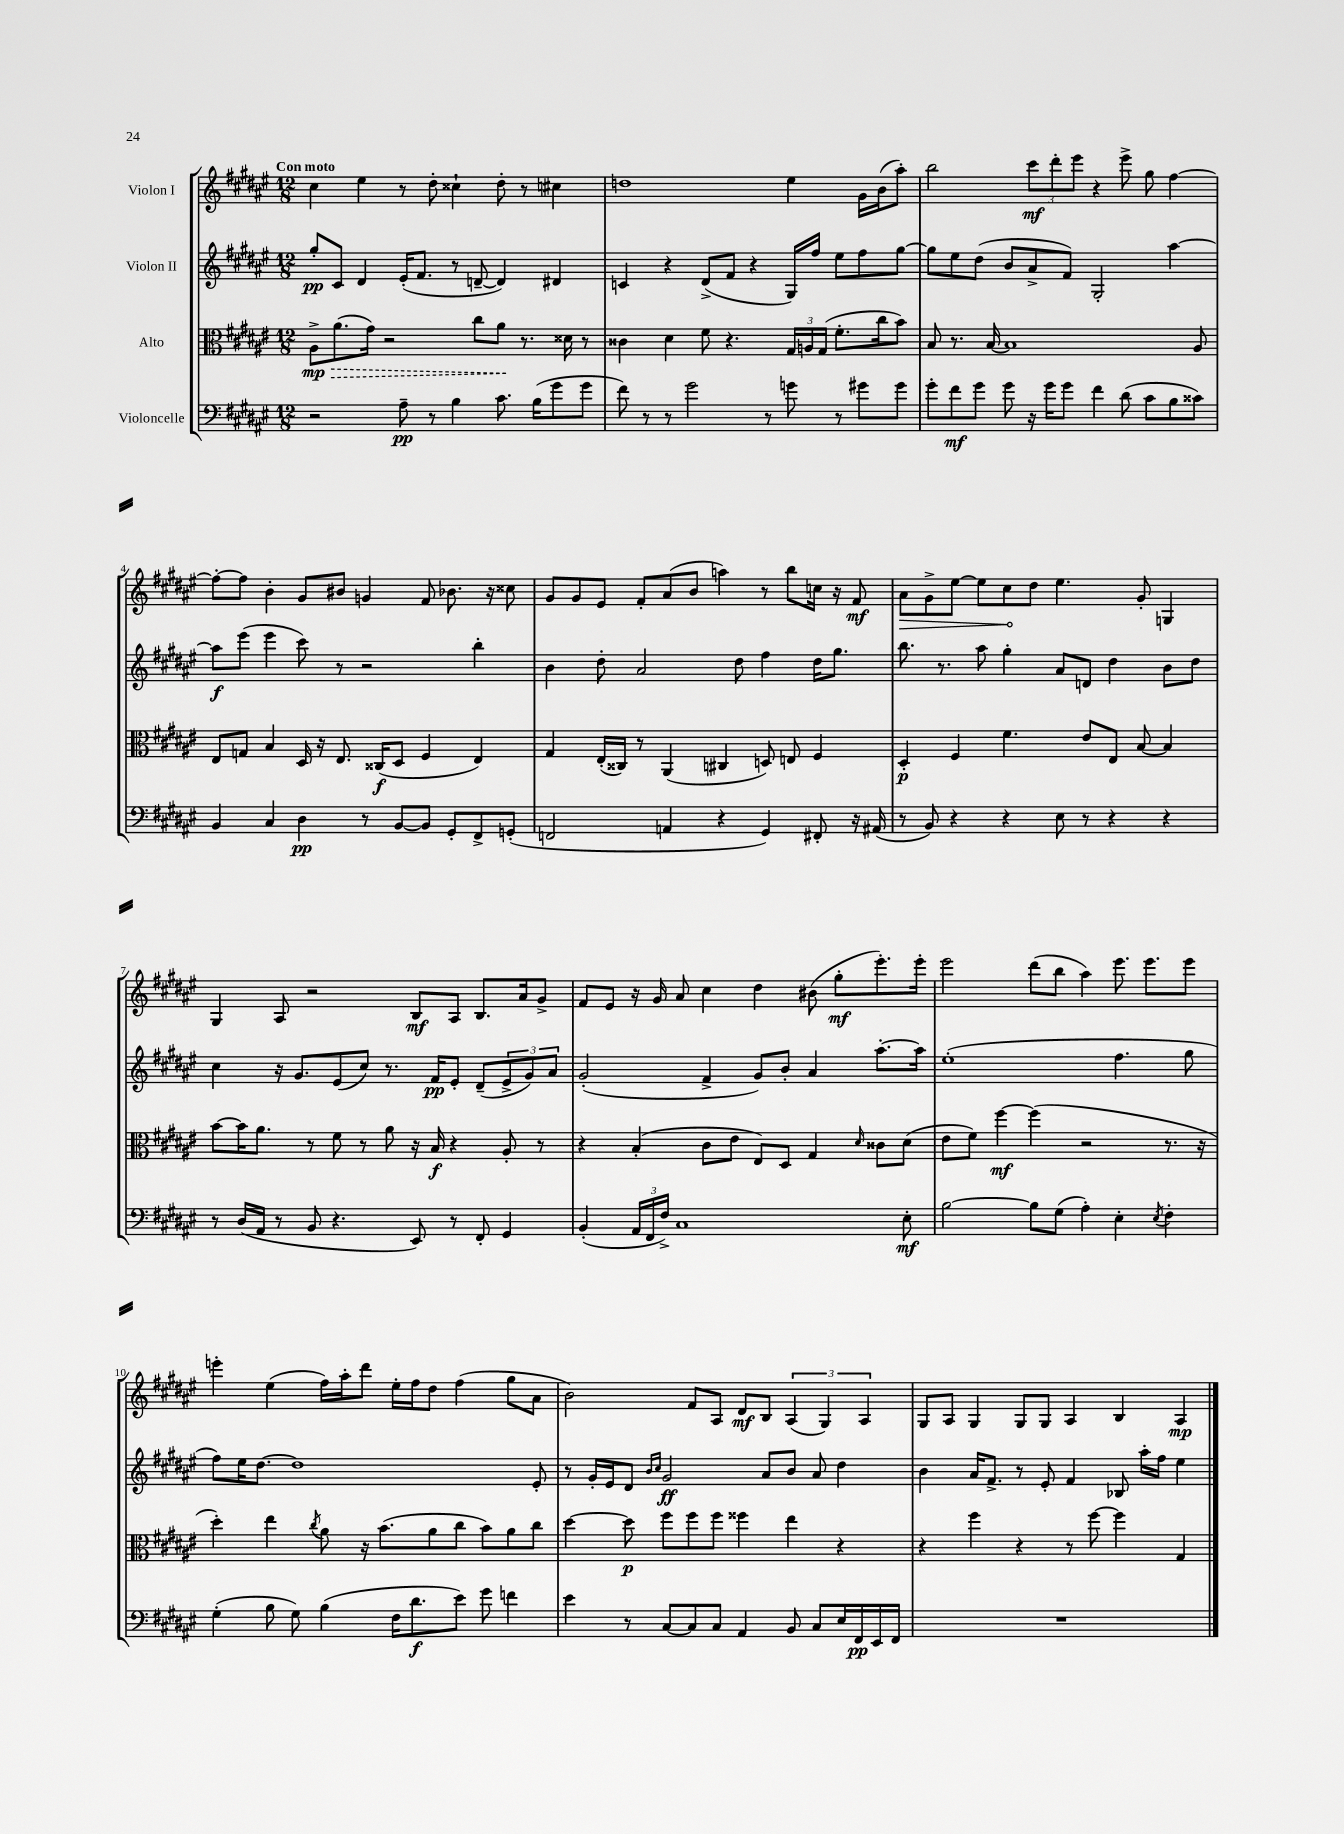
<<
\new StaffGroup <<
\new Staff = "s0" \with { instrumentName = "Violon I" } {
    \clef treble \key fis \major \numericTimeSignature \time 12/8 \tempo "Con moto"
    cis''4 eis''4 r8 dis''8-. cisis''4-! dis''8-. r8 cis''4 |
    d''1 eis''4 gis'16 b'16( ais''8-.) |
    b''2 \tuplet 3/2 { cis'''8\mf dis'''8-. eis'''8 } r4 eis'''8-> gis''8 fis''4~ |
    fis''8~-. fis''8 b'4-. gis'8 bis'8 g'4 fis'8 bes'8. r16 cisis''8 |
    gis'8 gis'8 eis'8 fis'8-. ais'8( b'8 a''4) r8 b''8 c''16 r16 fis'8\mf |
    \once \override Hairpin.circled-tip = ##t ais'8\> gis'8-> eis''8~ eis''8 cis''8\! dis''8 eis''4. gis'8-. g4 |
    gis4 ais8 r2 b8\mf ais8 b8. ais'16 gis'8-> |
    fis'8 eis'8 r16 gis'16 ais'8 cis''4 dis''4 bis'8( gis''8-.\mf eis'''8.-.) eis'''16-. |
    eis'''2 dis'''8( b''8 ais''4) eis'''8. eis'''8. eis'''8 |
    e'''4-. eis''4( fis''16) ais''16-. dis'''8 eis''16-. fis''16 dis''8 fis''4( gis''8 ais'8 |
    b'2) fis'8 ais8 dis'8\mf b8 \tuplet 3/2 { ais4( gis4) ais4 } |
    gis8 ais8 gis4 gis8 gis8 ais4 b4 ais4\mp \bar "|." |
}
\new Staff = "s1" \with { instrumentName = "Violon II" } {
    \clef treble \key fis \major \numericTimeSignature \time 12/8
    gis''8-.\pp cis'8 dis'4 eis'16-.( fis'8. r8 d'8~-- d'4) dis'4 |
    c'4 r4 dis'8->( fis'8 r4 gis16) fis''16 eis''8 fis''8 gis''8~ |
    gis''8 eis''8 dis''8( b'8 ais'8-> fis'8) gis2-. ais''4~ |
    ais''8\f eis'''8( eis'''4 cis'''8) r8 r2 b''4-. |
    b'4 dis''8-. ais'2 dis''8 fis''4 dis''16 gis''8. |
    b''8. r8. ais''8 gis''4-. ais'8 d'8 dis''4 b'8 dis''8 |
    cis''4 r16 gis'8. eis'8( cis''8) r8. fis'16\pp eis'8-. dis'8--( \tuplet 3/2 { eis'8-> gis'8) ais'8 } |
    gis'2-.( fis'4-> gis'8) b'8-. ais'4 ais''8.~-. ais''16 |
    eis''1-.( fis''4. gis''8 |
    fis''8) eis''16 dis''8.~ dis''1 eis'8-. |
    r8 gis'16-. eis'16 dis'8 \grace { b'16 cis''16 } gis'2\ff ais'8 b'8 ais'8 dis''4 |
    b'4 ais'16 fis'8.-> r8 eis'8-. fis'4 bes8 ais''16-. fis''16 eis''4 \bar "|." |
}
\new Staff = "s2" \with { instrumentName = "Alto" } {
    \clef alto \key fis \major \numericTimeSignature \time 12/8
    \once \override Hairpin.style = #'dashed-line ais8->\mp\> ais'8.( gis'16) r2 cis''8 ais'8\! r8. disis'16 r8 |
    cisis'4 dis'4 fis'8 r4. \tuplet 3/2 { gis16 a16 gis16( } fis'8.-. cis''16 b'8) |
    b8 r8. b16~ b1 ais8 |
    eis8 g8 b4 dis16 r16 eis8. cisis16\f( dis8 fis4 eis4) |
    gis4 eis16-.( cisis16) r8 ais,4( cis4 d8) e8 fis4 |
    dis4-.\p fis4 fis'4. eis'8 eis8 b8~ b4 |
    b'8~ b'16 ais'8. r8 fis'8 r8 ais'8 r16 b16\f r4 ais8-. r8 |
    r4 b4-.( cis'8 eis'8 eis8) dis8 gis4 \grace { dis'16 } cisis'8 dis'8( |
    eis'8 fis'8) fis''4~\mf fis''4( r2 r8. r16 |
    dis''4-.) eis''4 \acciaccatura { cis''8 } ais'8 r16 b'8.( ais'8 cis''8 b'8) ais'8 cis''8 |
    dis''4~ dis''8\p fis''8 fis''8 fis''8 fisis''4 eis''4 r4 |
    r4 fis''4 r4 r8 fis''8~ fis''4 gis4 \bar "|." |
}
\new Staff = "s3" \with { instrumentName = "Violoncelle" } {
    \clef bass \key fis \major \numericTimeSignature \time 12/8
    r2 ais8--\pp r8 b4 cis'8. b16( gis'8 gis'8 |
    fis'8) r8 r8 gis'2 r8 g'8 r8 gis'8 gis'8 |
    gis'8-. fis'8\mf gis'8 gis'8 r16 gis'16 gis'8 fis'4 dis'8( cis'8 b8 cisis'8) |
    b,4 cis4 dis4\pp r8 b,8~ b,8 gis,8-. fis,8-> g,8-.( |
    f,2 a,4 r4 gis,4) fis,8-. r16 ais,16( |
    r8 b,8) r4 r4 eis8 r8 r4 r4 |
    r8 dis16( ais,16 r8 b,8 r4. eis,8) r8 fis,8-. gis,4 |
    b,4-.( \tuplet 3/2 { ais,16 fis,16 fis16->) } cis1 eis8-.\mf |
    b2~ b8 gis8( ais4-.) eis4-. \acciaccatura { eis8 } fis4-. |
    gis4-.( b8 gis8) b4( fis16 dis'8.\f eis'8) gis'8 f'4 |
    eis'4 r8 cis8~ cis8 cis8 ais,4 b,8 cis8 eis16 fis,16\pp eis,16 fis,16 |
    R1. \bar "|." |
}
>>
>>
